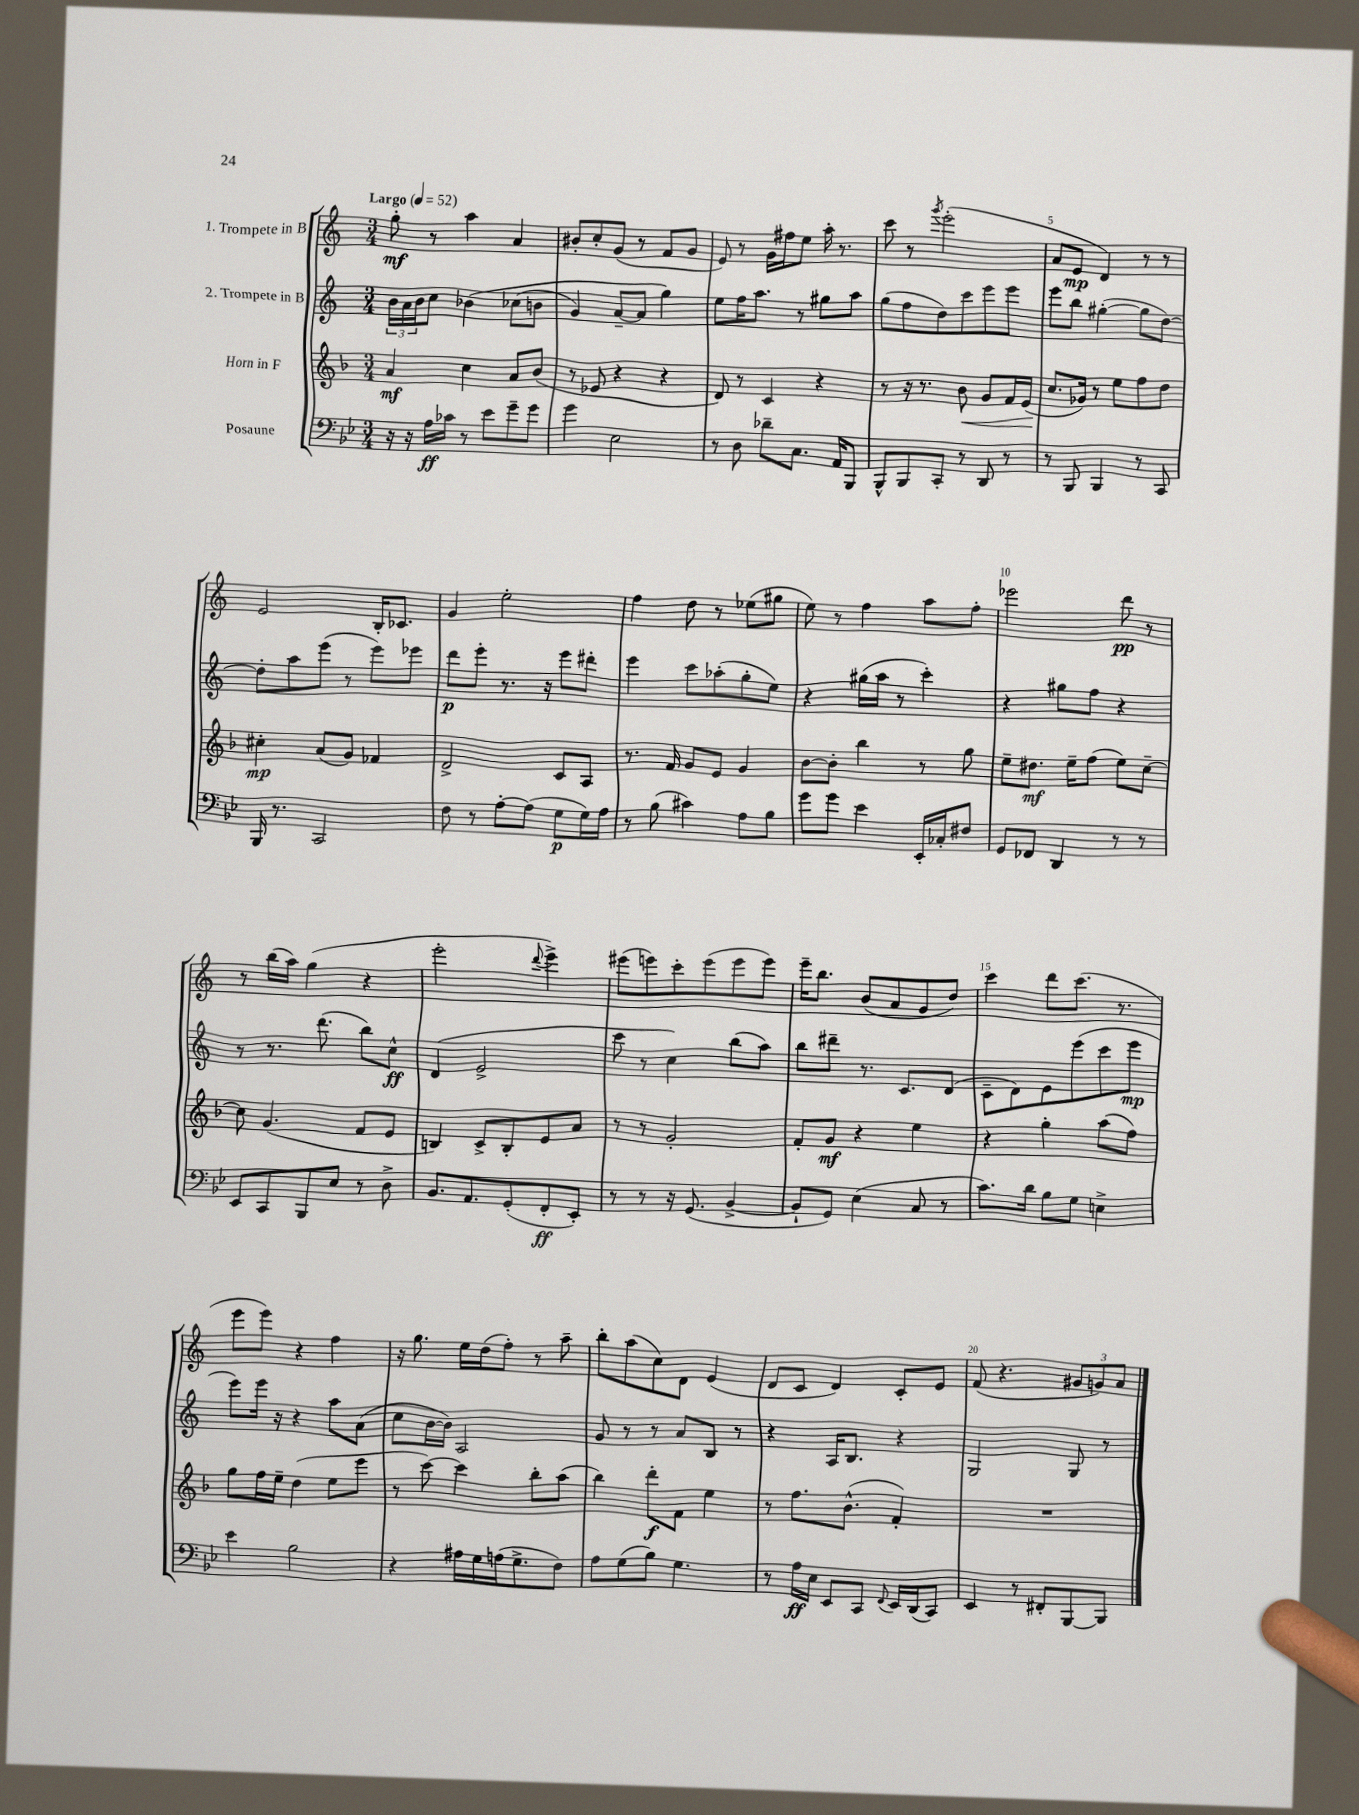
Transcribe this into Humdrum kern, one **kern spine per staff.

**kern	**kern	**kern	**kern
*staff4	*staff3	*staff2	*staff1
*clefF4	*clefG2	*clefG2	*clefG2
*k[b-e-]	*k[b-]	*k[]	*k[]
*M3/4	*M3/4	*M3/4	*M3/4
*MM52	*MM52	*MM52	*MM52
16r	4a	24b	8gg'
.	.	24a	.
16r	.	.	.
.	.	24b	.
16A	.	8cc	8r
16c-	.	.	.
8r	4cc	&(4b-	4aa
8e-	.	.	.
8g~	8a	(8cc-	4a
8g	(8b-	8b	.
=	=	=	=
4g	8r	4g)	8b#'
.	8e-	.	8cc'
2E-	4r	[8a~	(8g
.	.	8a]	8r
.	4r	4gg&)	8f
.	.	.	8g
=	=	=	=
8r	8d)	8ee	8e)
8D	8r	16ff	8r
.	.	8.aa	.
8d-~	4c	.	16g
.	.	.	16ff#
8.C	.	8r	8ee
.	4r	8gg#	16aa'
16AA	.	.	8.r
8BBB-	.	8aa	.
=	=	=	=
8BBB-^^	8r	(8gg	8ccc
8BBB-	16r	8ff	8r
.	8.r	.	.
.	.	.	8qggg
8CC'	.	8dd)	(2eee'
8r	8b-	8ccc	.
8DD	8g	8eee	.
8r	16f	8eee	.
.	(16e	.	.
=	=	=	=
8r	8.cc	8eee	8a
8BBB-	.	8bb	8e
.	16g-)	.	.
4BBB-	8r	([4gg#'	4d)
.	8ee	.	.
8r	8ff	8gg#]	8r
8CC	8dd	[8dd)	8r
=	=	=	=
16BBB-	4cc#'	8dd']	2e
8.r	.	.	.
.	.	8aa	.
2CC	(8a	(8eee	.
.	8g)	8r	.
.	4f-	8eee)	16B'
.	.	.	8.c-
.	.	8eee-	.
=	=	=	=
8F	2d^	8ddd	4g
8r	.	8eee'	.
[8A'	.	8.r	2ee'
(8A]	.	.	.
.	.	16r	.
8G	8c	8eee	.
16G)	8A	8ddd#'	.
16A	.	.	.
=	=	=	=
8r	8.r	4eee	4ff
(8B-	.	.	.
.	16f	.	.
4c#)	8g	8ccc	8dd
.	8e	(8aa-'	8r
8A	4g	8gg'	(8ee-
8B-	.	8ee)	8gg#
=	=	=	=
8g	[8b-	4r	8ee)
8g	8b-']	.	8r
4e-	4bb-	(16gg#	4ff
.	.	16aa	.
.	.	8r	.
16EE-'	8r	4ccc')	8aa
16C-'	.	.	.
8F#	8gg	.	8ff'
=	=	=	=
8GG	8ee~	4r	2eee-
8FF-	8.dd#	.	.
4DD	.	8gg#	.
.	16ee~	.	.
.	(8ff	8ff	.
8r	8ee)	4r	8ddd
8r	[8cc~	.	8r
=	=	=	=
8EE-	8cc]	8r	8r
8CC	(4.g	8.r	(16bb
.	.	.	16aa)
8BBB-	.	.	(4gg
.	.	(8.ddd	.
8E-	.	.	.
8r	8f	8bb)	4r
8D^	8e	8cc^^	.
=	=	=	=
8.BB-	4B)	(4d	2eee'
8.AA	.	.	.
.	8c^	2e^	.
(8GG'	8B'	.	.
.	.	.	8qqddd
8FF'	8e	.	4eee^)
8EE-')	8a	.	.
=	=	=	=
8r	8r	8ccc	(8eee#
8r	8r	8r	8eee)
16r	2g'	4cc)	8ccc'
(8.GG	.	.	.
.	.	.	(8eee
[4BB-^	.	(8bb	8eee
.	.	8aa)	8eee)
=	=	=	=
8BB-`]	8f'	8bb	16eee~
.	.	.	8.bb
8GG)	8g	8ddd#~	.
(4E-	4r	8.r	(8b
.	.	.	8a
.	.	8.c	.
8C	4ee	.	8g
8r	.	(8d	8dd)
=	=	=	=
8.c)	4r	8c~	4ccc
.	.	8d)	.
16d	.	.	.
8B-	4gg'	8e	8ddd
8G	.	(8eee	(8.ccc
4E^	(8aa	8ccc	.
.	.	.	8.r
.	8ff)	8eee	.
=	=	=	=
4e-	8gg	8eee)	8eee
.	16ff	16eee	8eee)
.	16ee~	16r	.
2B-	(4dd	4r	4r
.	8ee	8aa	4ff
.	8eee	(8a	.
=	=	=	=
4r	8r	8cc	16r
.	.	.	8.gg
.	[8ccc)	[16b	.
.	.	16b])	.
16A#	4ccc]	2A	16ee
16G	.	.	(16dd
(16A	.	.	8ff')
8.G^	.	.	.
.	8bb-'	.	8r
8F)	(8aa	.	8aa~
=	=	=	=
8A	4bb-)	8g	8bb'
(8G	.	8r	(8aa
8B-)	8ddd'	8r	8cc)
4.G	8f	8a	8d
.	4ee	8B	(4e
.	.	8r	.
=	=	=	=
8r	8r	4r	8d
16A	8.ff	.	8c
16E-	.	.	.
8EE-	.	16A	4d)
.	(8.b-^^	8.B	.
8CC	.	.	.
8qqFF	.	.	.
16EE-	4f')	4r	8c'
(16DD	.	.	.
8CC)	.	.	8e
=	=	=	=
4EE-	2.r	2G	(8f
.	.	.	4.r
8r	.	.	.
8FF#'	.	.	.
[8BBB-	.	8G	12g#
.	.	.	12g)
8BBB-]	.	8r	.
.	.	.	12a
==	==	==	==
*-	*-	*-	*-
